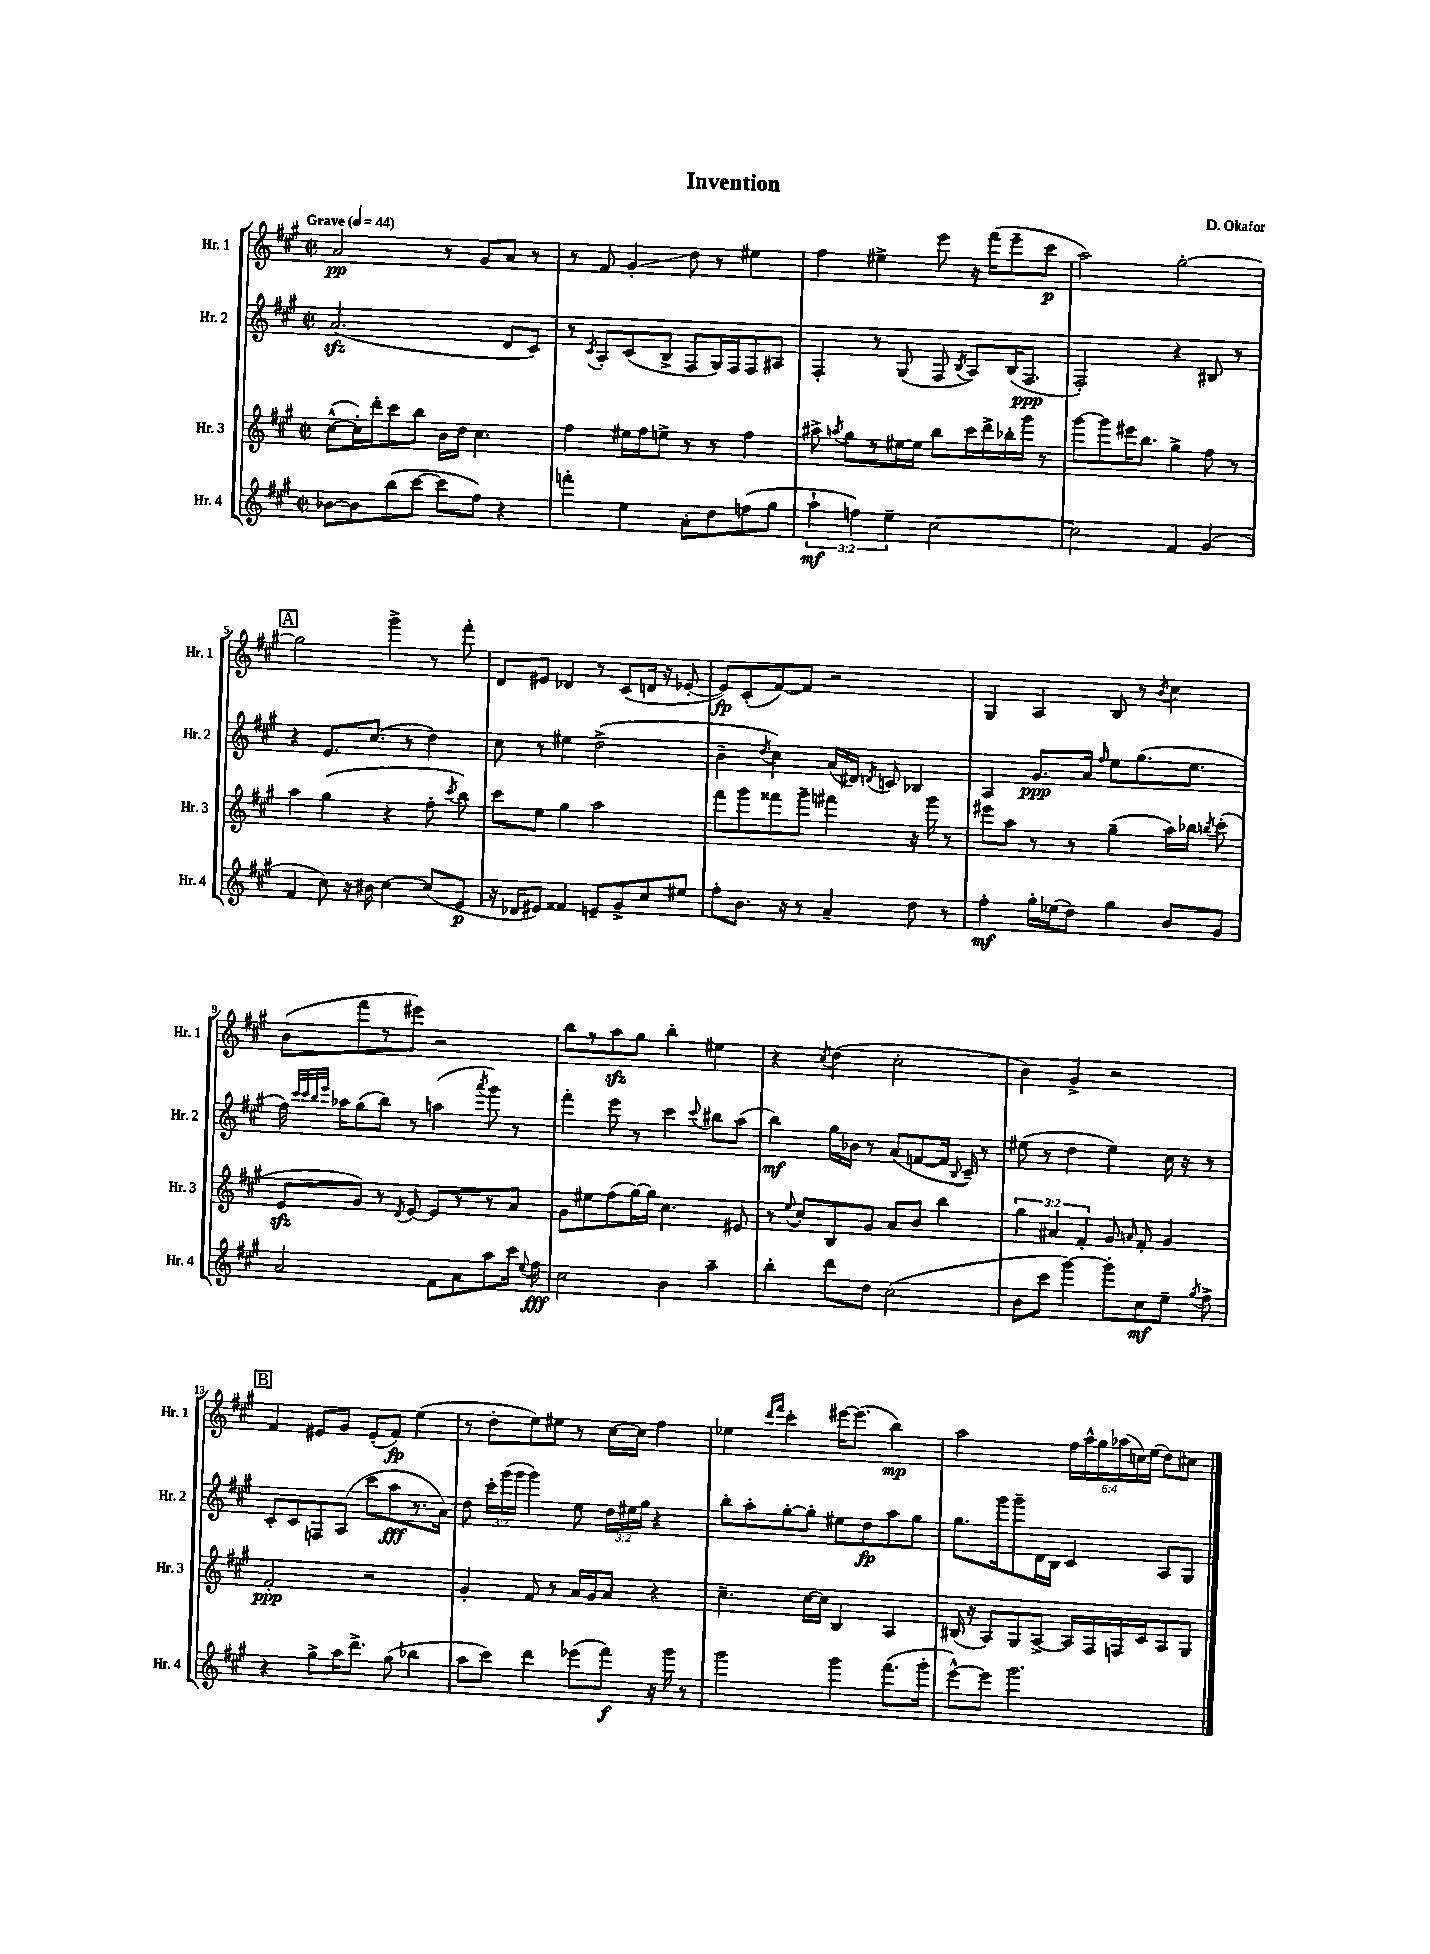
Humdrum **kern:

**kern	**kern	**kern	**kern
*staff4	*staff3	*staff2	*staff1
*clefG2	*clefG2	*clefG2	*clefG2
*k[f#c#g#]	*k[f#c#g#]	*k[f#c#g#]	*k[f#c#g#]
*M2/2	*M2/2	*M2/2	*M2/2
*met(c|)	*met(c|)	*met(c|)	*met(c|)
*MM44	*MM44	*MM44	*MM44
[8b-\L	([8cc#^^\L	(2.a/	2a/
8b-\]	16cc#'\]L)	.	.
.	16ddd'\J	.	.
(8bb\	8ccc#\	.	.
[8ccc#\J	8bb\J	.	.
8ccc#\]L	16b\LL	.	8r
.	16dd\JJ	.	.
8ff#\J)	4.cc#\	.	8g#/L
4r	.	8d/L	8a/J
.	.	8c#/J)	8r
=	=	=	=
4fff'\	4ff#\	8r	8r
.	.	8qc#/	.
.	.	8A'/L	8f#/
4ee\	16ee#\LL	(8c#/	4g#'/
.	16ff#\J	.	.
.	8ee^\J	8B^/J	.
8a'\L	8r	8F#/L	8dd\
8dd\	8r	16G#/L)	8r
.	.	16F#/J	.
(8ff\	4ff#\	8F#/	4ee#\
8gg#\J	.	8A#/J	.
=	=	=	=
6aa`\	8aa#^\	4F#'/	4ff#\
.	8qaa/	.	.
.	8gg#\L	.	.
6ff\)	.	.	.
.	8r	8r	4ee#^\
6ee~\	.	.	.
.	[16ee#\L	(8G#/	.
.	16ee#\]JJ	.	.
[2cc#\	8bb\L	8F#/	8eee\
.	.	8qB/	.
.	16ccc#\L	8A/L)	16r
.	16ddd^\	.	(16fff#\LK
.	16bb-'\	(16B/K	8eee~\
.	16ggg#\JJ	8.F#/J	.
.	8r	.	8ccc#\J
=	=	=	=
2cc#\]	[8ggg#\L	2F#'/)	2aa\)
.	8ggg#\]	.	.
.	16eee#\K	.	.
.	8.bb\J	.	.
4f#/	4gg#^\	4r	[2gg#'\
(4g#/	8ff#\	8B#/	.
.	8r	8r	.
=	=	=	=
4f#/	4aa\	4r	2gg#\]
8cc#\)	(4gg#\	8.e/L	.
16r	.	.	.
16b#\	.	(8.cc#/J	.
[4cc#\	4r	.	4ggg#^\
.	.	8r	.
(8cc#/]L	8ff#'\	4dd\)	8r
.	8qccc#/	.	.
8e/J	8bb\)	.	8fff#'\
=	=	=	=
16r	8ccc#\L	8cc#\	8d/L
16d-/LK	.	.	.
8e#/J)	8ee\J	8r	8e#/J
4f##/	4gg#\	4ee#\	4d-/
8e~/L	2aa\	(2dd^\	8r
8g#^/	.	.	(8c#/L
8cc#/	.	.	16d/Jk
.	.	.	16r
8ee#/J	.	.	[8e-'/
=	=	=	=
8ff#'\L	8fff#\L	4b~\	8e-/]L)
8.b\J	8ggg#\	.	(8c#'/
.	.	8qdd/	.
.	8fff##\	4cc#\)	[8f#/)
16r	.	.	.
8r	8ggg#~\J	.	8f#/]J
4a~/	4fff#\	(16a/LL	2r
.	.	16d#/JJ)	.
.	.	8qd/	.
.	.	8c/	.
8dd\	16r	4B-/	.
.	16ggg#\	.	.
8r	8r	.	.
=	=	=	=
4ff#'\	8eee#\L	4A/	4G#/
.	8aa\J	.	.
16gg#'\LL	8r	8.g#/L	4A/
(16ee-\J	.	.	.
8dd\J)	8r	.	.
.	.	16a/Jk	.
.	.	16qqff#/	.
4gg#\	(4gg#~\	8ee\L	8B/
.	.	(8.gg#\	8r
.	.	.	8qb/
8b/L	16aa\LL)	.	4cc#\
.	16bb-\JJ	8.ee\J	.
.	8qbb/	.	.
8g#/J	(8ccc#'\	.	.
=	=	=	=
2a/	8e/L	16ff#\)	(8b\L
.	.	32qqccc#/LLL	.
.	.	32qqccc#/	.
.	.	32qqbb/	.
.	.	32qqeee/JJJ	.
.	.	16aa-\LK	.
.	8g#/J)	(8gg#\	8fff#\
.	8r	8bb\J)	8r
.	8qd/	.	.
.	[8e/	8r	8eee#\J)
8f#\L	8e/]L	(4aa\	2r
8a\	8r	.	.
.	.	8qaaa/	.
8aa\	8r	8ggg#\)	.
16ccc#\Jk	8a/J	8r	.
8qqee/	.	.	.
16ff#\	.	.	.
=	=	=	=
2cc#\	8g#\L	4fff#'\	8bb\L
.	8ee#\	.	8r
.	(8ff#\	8eee\	8aa\
.	[16gg#\L)	8r	8gg#\J
.	16gg#\]JJ	.	.
4b\	4.cc#\	4ccc#\	4bb'\
.	.	8qqccc#/	.
4aa~\	.	8bb#\L	4ee#\
.	8e#/	(8aa\J	.
=	=	=	=
4bb'\	8r	4bb\)	4r
.	8qqee/	.	.
.	8cc#'/L	.	.
.	.	.	8qcc#/
8ddd\L	8B/	16gg#\LL	(4dd\
.	.	16b-\JJ	.
8dd\J	8g#/J	8r	.
(2cc#\	8a/L	(8a/L	2cc#'\
.	8b/J	[8f/	.
.	4bb\	16f/]Jk	.
.	.	8qqB/	.
.	.	16c#~/)	.
.	.	8r	.
=	=	=	=
8b\L	6gg#\	(8ee#\	4b\)
8ccc#\J	.	8r	.
.	6a#/	.	.
[4ggg#\)	.	4dd\	4g#^/
.	6f#'/	.	.
8ggg#'\]L	8g#/	4ee#\)	2r
.	16qqa/	.	.
8cc#\	8f#'/	.	.
8ee~\J	4g#/	16cc#\	.
.	.	16r	.
8qgg#/	.	.	.
8ff#^\	.	8r	.
=	=	=	=
4r	2f#'/	8c#'/L	4f#/
.	.	8c#/	.
8gg#^\L	.	8F/	8e#/L
16aa\K	.	(8A/J	8g#/J
8.ddd^\J	.	.	.
.	2r	8ccc#\L	(8e#'/L
(8gg#\	.	8aa\	8f#/J)
4bb-\	.	8.r	(4ee\
.	.	16a\Jk)	.
=	=	=	=
8aa\L	4g#'/	8dd\	8r
8ccc#\J)	.	24ccc#'\LL	8dd'\L
.	.	(24ggg#\	.
.	.	24ggg#\JJ	.
4ddd\	8f#/	4ggg#\)	8ee\)
.	8r	.	8ee#\J
(8eee-\L	16a/LL	8ee\	8r
.	16g#/J	.	.
8fff#\J)	8a/J	24dd\LL	[16cc#\LL
.	.	24ee#\	.
.	.	.	16cc#\]JJ
.	.	24gg#\JJ	.
16r	4r	4r	4ff#\
16ggg#\	.	.	.
8r	.	.	.
=	=	=	=
2ggg#\	4.cc#~\	8bb'\L	4ee-\
.	.	8aa'\	.
.	.	.	16qqddd/LL
.	.	.	16qqfff#/JJ
.	.	[8gg#'\	4ccc#'\
.	[16cc#\LL	8gg#'\]J	.
.	16cc#\]JJ	.	.
4ggg#\	4B/	8ee#\L	[16eee#\LK
.	.	.	(8.eee#\]J
.	.	8dd\	.
(8.fff#\L	4A/	8aa\	4bb\)
.	.	8gg#\J	.
16ggg#'\Jk	.	.	.
=	=	=	=
[8eee^^\L)	(16B#/	8.gg#\L	2aa\
.	16r	.	.
8eee\]J	8A/L)	.	.
.	.	16ggg#\k	.
2.ggg#\	8G#/	8ggg#~\	.
.	[8A^/J	16d\L	.
.	.	16B\JJ	.
.	16A/]LL	4c#/	24ff#\LL
.	.	.	24aa^^\
.	16F#/	.	.
.	.	.	24gg#\
.	16F/	.	(24aa-\
.	.	.	24cc\)
.	16c#/J	.	.
.	.	.	(24ee\JJ
.	8A/	8A/L	8dd\L)
.	8G#/J	8G#/J	8cc#\J
==	==	==	==
*-	*-	*-	*-
